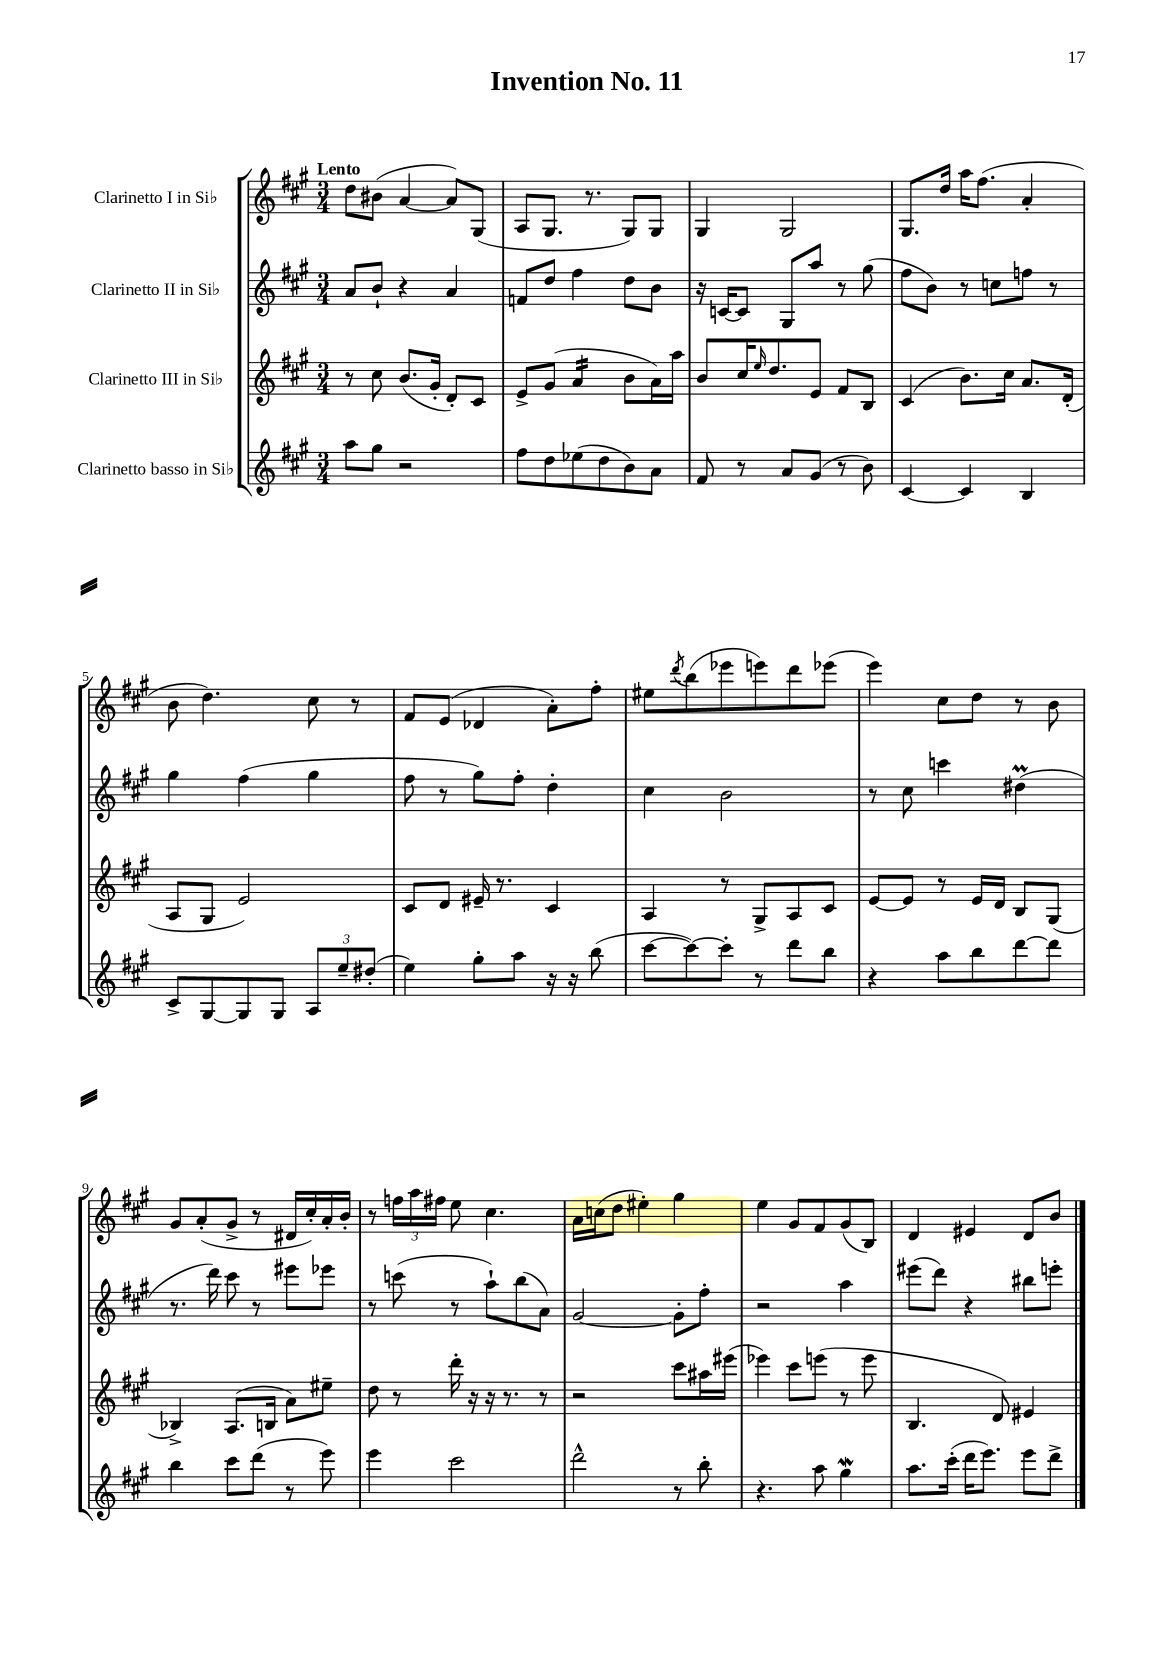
\header { title = "Invention No. 11" }
<<
\new StaffGroup <<
\new Staff = "s0" \with { instrumentName = "Clarinetto I in Sib" } {
    \clef treble \key a \major \numericTimeSignature \time 3/4 \tempo "Lento"
    d''8 bis'8( a'4~ a'8) gis8( |
    a8 gis8. r8. gis8) gis8 |
    gis4 gis2 |
    gis8. d''16 a''16 fis''8.( a'4-. |
    b'8 d''4.) cis''8 r8 |
    fis'8 e'8( des'4 a'8-.) fis''8-. |
    eis''8 \acciaccatura { d'''8 } b''8( ees'''8 e'''8) d'''8 ees'''8( |
    e'''4) cis''8 d''8 r8 b'8 |
    gis'8 a'8-.( gis'8-> r8 dis'16 cis''16-.) a'16-. b'16-. |
    r8 \tuplet 3/2 { f''16 a''16 fis''16 } e''8 cis''4. |
    a'16 c''16( d''8 eis''4-.) gis''4 |
    e''4 gis'8 fis'8 gis'8( b8) |
    d'4 eis'4 d'8 b'8 \bar "|." |
}
\new Staff = "s1" \with { instrumentName = "Clarinetto II in Sib" } {
    \clef treble \key a \major \numericTimeSignature \time 3/4
    a'8 b'8-! r4 a'4 |
    f'8 d''8 fis''4 d''8 b'8 |
    r16 c'16~ c'8 gis8 a''8 r8 gis''8( |
    fis''8 b'8) r8 c''8 f''8 r8 |
    gis''4 fis''4( gis''4 |
    fis''8 r8 gis''8) fis''8-. d''4-. |
    cis''4 b'2 |
    r8 cis''8 c'''4 dis''4\prall( |
    r8. d'''16) cis'''8 r8 eis'''8 ees'''8 |
    r8 c'''8( r8 a''8-!) b''8( a'8) |
    gis'2~ gis'8-. fis''8-. |
    r2 a''4 |
    eis'''8( d'''8) r4 bis''8 e'''8-. \bar "|." |
}
\new Staff = "s2" \with { instrumentName = "Clarinetto III in Sib" } {
    \clef treble \key a \major \numericTimeSignature \time 3/4
    r8 cis''8 b'8.( gis'16-. d'8-.) cis'8 |
    e'8-> gis'8( a'4:16 b'8 a'16) a''16 |
    b'8 cis''16 \grace { e''16 } d''8. e'8 fis'8 b8 |
    cis'4( b'8.) cis''16 a'8. d'16-.( |
    a8 gis8 e'2) |
    cis'8 d'8 eis'16-- r8. cis'4 |
    a4 r8 gis8-> a8 cis'8 |
    e'8~ e'8 r8 e'16 d'16 b8 gis8( |
    bes4->) a8.( b16 a'8) eis''8-- |
    d''8 r8 d'''16-. r16 r16 r8. r8 |
    r2 cis'''8 ais''16 eis'''16( |
    ees'''4) cis'''8 e'''8( r8 e'''8 |
    b4. d'8) eis'4 \bar "|." |
}
\new Staff = "s3" \with { instrumentName = "Clarinetto basso in Sib" } {
    \clef treble \key a \major \numericTimeSignature \time 3/4
    a''8 gis''8 r2 |
    fis''8 d''8 ees''8( d''8 b'8) a'8 |
    fis'8 r8 a'8 gis'8( r8 b'8) |
    cis'4~ cis'4 b4 |
    cis'8-> gis8~ gis8 gis8 \tuplet 3/2 { a8 e''8-- dis''8-.( } |
    e''4) gis''8-. a''8 r16 r16 b''8( |
    cis'''8~ cis'''8~) cis'''8-. r8 d'''8 b''8 |
    r4 a''8 b''8 d'''8~ d'''8 |
    b''4 cis'''8 d'''8( r8 e'''8) |
    e'''4 cis'''2 |
    d'''2-^ r8 b''8-. |
    r4. a''8 gis''4\mordent |
    a''8. cis'''16-.( d'''16 e'''8.) e'''8 d'''8-> \bar "|." |
}
>>
>>
